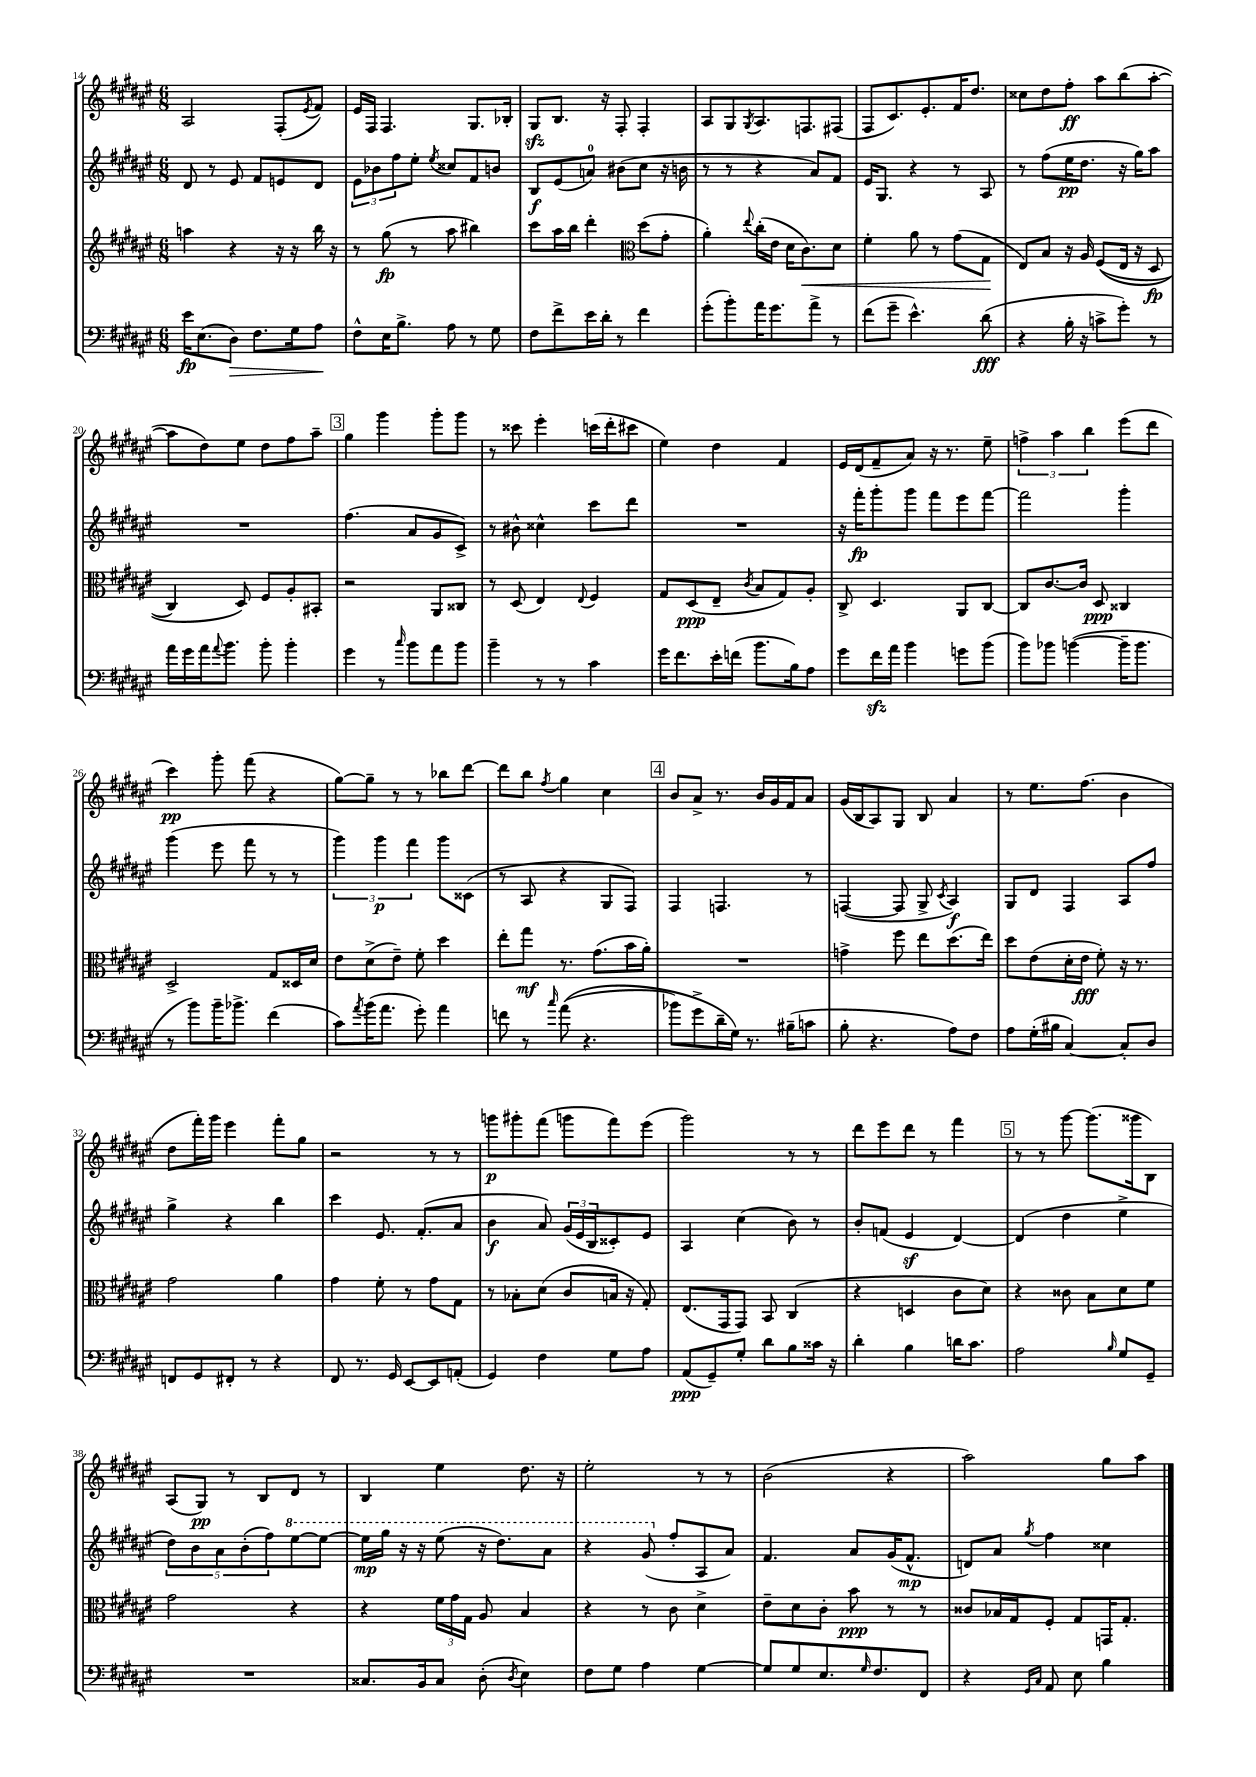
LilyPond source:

<<
\new StaffGroup <<
\new Staff = "s0" {
    \clef treble \key fis \major \numericTimeSignature \time 6/8
    ais2 fis8-.( \acciaccatura { eis'8 } fis'8) |
    eis'16 fis16 fis4. gis8. bes16-. |
    gis8\sfz b8. r16 fis8-. fis4-. |
    ais8 gis8 \acciaccatura { gis8 } ais8. f8. fis8( |
    fis8 cis'8.) eis'8.-. fis'16 dis''8. |
    cisis''8 dis''8 fis''8-.\ff ais''8 b''8( ais''8~-. |
    ais''8 dis''8) eis''8 dis''8 fis''8 ais''8-- |
    \mark \markup { \box "3" } gis''4 gis'''4 gis'''8-. gis'''8 |
    r8 cisis'''8 eis'''4-. c'''16( dis'''16-. cis'''8 |
    eis''4) dis''4 fis'4 |
    eis'16 dis'16( fis'8-- ais'8) r16 r8. eis''8-- |
    \tuplet 3/2 { f''4-> ais''4 b''4 } eis'''8( dis'''8 |
    cis'''4\pp) gis'''8-. fis'''8( r4 |
    gis''8~) gis''8-- r8 r8 bes''8 dis'''8~ |
    dis'''8 b''8 \acciaccatura { fis''8 } gis''4 cis''4 |
    \mark \markup { \box "4" } b'8 ais'8-> r8. b'16 gis'16 fis'16 ais'8 |
    gis'16( b16 ais8) gis8 b8 ais'4 |
    r8 eis''8. fis''8.( b'4 |
    dis''8 fis'''16-.) gis'''16 eis'''4 fis'''8-. gis''8 |
    r2 r8 r8 |
    g'''8\p gis'''8-. fis'''8( g'''8 fis'''8) eis'''8( |
    gis'''2) r8 r8 |
    dis'''8 eis'''8 dis'''8 r8 fis'''4 |
    \mark \markup { \box "5" } r8 r8 gis'''8~ gis'''8.( gisis'''16 b8) |
    ais8( gis8\pp) r8 b8 dis'8 r8 |
    b4 eis''4 dis''8. r16 |
    eis''2-. r8 r8 |
    b'2( r4 |
    ais''2) gis''8 ais''8 \bar "|." |
}
\new Staff = "s1" {
    \clef treble \key fis \major \numericTimeSignature \time 6/8
    dis'8 r8 eis'8 fis'8 e'8 dis'8 |
    \tuplet 3/2 { eis'8 bes'8 fis''8 } eis''8-. \acciaccatura { eis''8 } cisis''8 fis'8 b'8 |
    b8\f eis'8( a'8-0) bis'8( cis''8 r16 b'16 |
    r8 r8 r4 ais'8) fis'8 |
    eis'16 gis8. r4 r8 ais8 |
    r8 fis''8( eis''16\pp dis''8. r16 gis''16) ais''8 |
    R2. |
    \mark \markup { \box "3" } fis''4.( ais'8 gis'8 cis'8->) |
    r8 bis'8-^ cisis''4-^ cis'''8 dis'''8 |
    R2. |
    r16 fis'''16-.\fp gis'''8-. gis'''8 fis'''8 eis'''8 fis'''8~ |
    fis'''2 gis'''4-. |
    gis'''4( eis'''8 fis'''8 r8 r8 |
    \tuplet 3/2 { gis'''4) gis'''4\p fis'''4 } gis'''8 cisis'8( |
    r8 ais8 r4 gis8 fis8) |
    \mark \markup { \box "4" } fis4 f4. r8 |
    f4~( f8 gis8-> \acciaccatura { cis'8 } ais4\f) |
    gis8 dis'8 fis4 ais8 fis''8 |
    gis''4-> r4 b''4 |
    cis'''4 eis'8. fis'8.-.( ais'8 |
    b'4\f ais'8) \tuplet 3/2 { gis'16( eis'16 b16 } cisis'8-.) eis'8 |
    ais4 cis''4( b'8) r8 |
    b'8-. f'8( eis'4\sf dis'4~) |
    \mark \markup { \box "5" } dis'4( dis''4 eis''4-> |
    \tuplet 5/4 { dis''8) b'8 ais'8 b'8-.( fis''8) } \ottava #1 eis'''8~ eis'''8~ |
    eis'''16\mp gis'''16 r16 r16 eis'''8( r16 dis'''8.) ais''8 |
    r4 gis''8( \ottava #0 fis''8-. ais8 ais'8) |
    fis'4. ais'8 gis'16( fis'8.-^\mp |
    d'8) ais'8 \acciaccatura { gis''8 } fis''4 cisis''4 \bar "|." |
}
\new Staff = "s2" {
    \clef treble \key fis \major \numericTimeSignature \time 6/8
    a''4 r4 r16 r16 b''16 r16 |
    r8 gis''8\fp( r8 ais''8 bis''4) |
    cis'''8 ais''16 b''16 dis'''4-. \clef alto dis''8( gis'8-. |
    ais'4-.) \appoggiatura { eis''8 } cis''16-.( eis'16 dis'16 cis'8.\<) dis'8 |
    fis'4-. ais'8 r8 gis'8( gis8\! |
    eis8) b8 r16 ais16 fis8(\( eis16 r16 dis8\fp |
    cis4) dis8\) fis8 ais8-. bis,8-. |
    \mark \markup { \box "3" } r2 ais,8 cisis8 |
    r8 dis8( eis4) \appoggiatura { eis8 } fis4 |
    gis8 dis8\ppp( eis8-- \acciaccatura { cis'8 } b8 gis8) ais8-. |
    cis8-> dis4. ais,8 cis8~ |
    cis8 cis'8.~ cis'16 dis8\ppp cisis4 |
    dis2-> gis8 disis16 dis'16 |
    eis'8 dis'8->( eis'8--) fis'8-. dis''4 |
    eis''8-. gis''8\mf r8. gis'8.( b'16 ais'16-.) |
    \mark \markup { \box "4" } R2. |
    g'4-> fis''8 eis''8 dis''8.( eis''16) |
    dis''8 eis'8( dis'16-. eis'16\fff fis'8-.) r16 r8. |
    gis'2 ais'4 |
    gis'4 fis'8-. r8 gis'8 gis8 |
    r8 bes8-. dis'8( cis'8 b16 r16 gis8-.) |
    eis8.( gis,16 gis,8) b,8 cis4( |
    r4 d4 cis'8 dis'8) |
    \mark \markup { \box "5" } r4 cisis'8 b8 dis'8 fis'8 |
    gis'2 r4 |
    r4 \tuplet 3/2 { fis'16 gis'16 gis16 } ais8 b4 |
    r4 r8 cis'8 dis'4-> |
    eis'8-- dis'8 cis'8-. b'8\ppp r8 r8 |
    cisis'8 bes16 gis16 fis8-. gis8 g,16 gis8.-. \bar "|." |
}
\new Staff = "s3" {
    \clef bass \key fis \major \numericTimeSignature \time 6/8
    eis'16\fp eis8.( dis8\>) fis8. gis16 ais8\! |
    fis8-^ eis16 b8.-> ais8 r8 gis8 |
    fis8 fis'8-> eis'16 dis'16-. r8 fis'4 |
    gis'8-.( b'8-.) ais'16 gis'8. ais'8-> r8 |
    fis'8( gis'8-- eis'4.-^) dis'8\fff( |
    r4 b16-. r16 c'8-> gis'8-.) r8 |
    ais'16 gis'16 ais'16 \appoggiatura { ais'8 } b'8. b'8-. b'4-. |
    \mark \markup { \box "3" } gis'4 r8 \grace { cis''16 } b'8 ais'8 b'8 |
    b'4-- r8 r8 cis'4 |
    gis'16 fis'8. eis'16-. f'16( b'8. b16) ais8 |
    gis'8 fis'16\sfz ais'16 b'4 g'8 b'8( |
    b'8) bes'8 b'4~( b'16-- b'8. |
    r8 b'8) b'16-- bes'8.-> fis'4( |
    cis'8) \acciaccatura { ais'8 } b'16( ais'8. gis'8-.) ais'4 |
    f'8 r8 \grace { cis''16 } ais'8(\( r4. |
    \mark \markup { \box "4" } bes'8) gis'8-> dis'16-- gis16\) r8. bis16--( c'8 |
    b8-. r4. ais8) fis8 |
    ais8 gis16-.( bis16 cis4~) cis8-. dis8 |
    f,8 gis,8 fis,8-. r8 r4 |
    fis,8 r8. gis,16 eis,8~ eis,8 a,8-.( |
    gis,4) fis4 gis8 ais8 |
    ais,8\ppp( gis,8--) gis8-. dis'8 b8 cisis'16 r16 |
    dis'4-. b4 d'16 cis'8. |
    \mark \markup { \box "5" } ais2 \grace { b16 } gis8 gis,8-- |
    R2. |
    cisis8. b,16 cisis8 dis8-.( \acciaccatura { dis8 } eis4) |
    fis8 gis8 ais4 gis4~ |
    gis8 gis8 eis8. \grace { gis16 } fis8. fis,8 |
    r4 \grace { gis,16 cis16 } ais,8 eis8 b4 \bar "|." |
}
>>
>>
\layout { \context { \Score currentBarNumber = #14 } }
